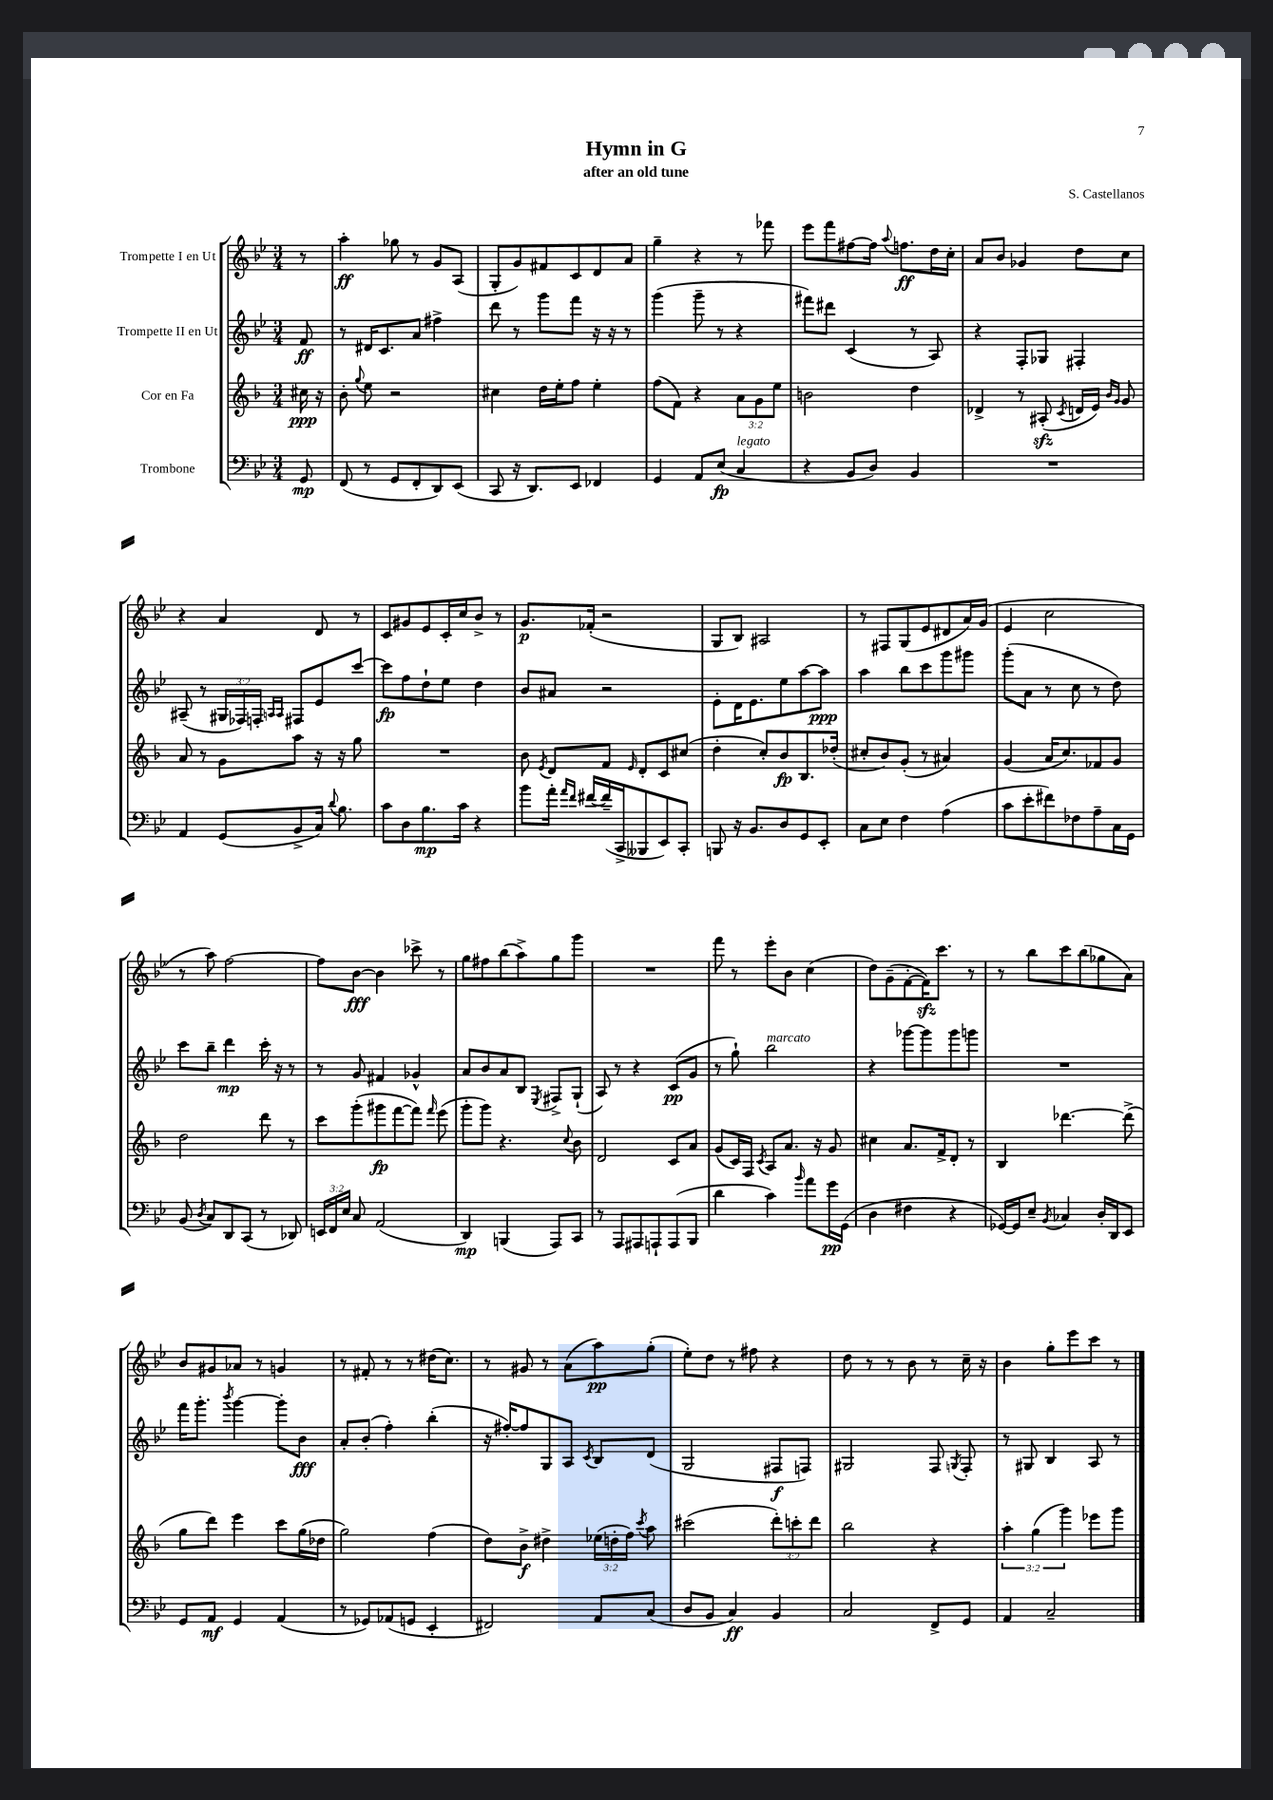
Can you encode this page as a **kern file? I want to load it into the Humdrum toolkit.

**kern	**kern	**kern	**kern
*staff4	*staff3	*staff2	*staff1
*clefF4	*clefG2	*clefG2	*clefG2
*k[b-e-]	*k[b-]	*k[b-e-]	*k[b-e-]
*M3/4	*M3/4	*M3/4	*M3/4
8GG/	16cc#\	8f/	8r
.	16r	.	.
=	=	=	=
(8FF/	8b-'\	8r	4aa'\
.	8qqgg/	.	.
8r	8ee\	16d#/LK	.
.	.	8.c/	.
8GG/L	2r	.	8gg-\
8FF'/	.	8a/J	8r
8DD/)	.	4ff#^\	8g/L
(8EE-/J	.	.	(8A/J
=	=	=	=
8CC/	4cc#\	8ddd\	8G'/L
16r	.	8r	8g/)
8.DD/L)	.	.	.
.	16dd\LL	8ggg\L	8f#/
.	16ee'\J	.	.
8EE-/J	8ff\J	8fff\J	8c/
4FF-/	4ee'\	16r	8d/
.	.	16r	.
.	.	8r	8a/J
=	=	=	=
4GG/	(8ff\L	(4ggg\	4gg~\
.	8f\J)	.	.
8AA/L	4r	8ggg~\	4r
(8E-/J	.	8r	.
4C/	12a\L	4r	8r
.	12g\	.	.
.	.	.	8fff-\
.	12ee\J	.	.
=	=	=	=
4r	2b\	8fff#\L)	8eee-\L
.	.	8ddd#\J	8fff\
8BB-/L	.	(4c/	[8ff#\
8D/J)	.	.	16ff#\]Jk
.	.	.	8qqaa/
.	.	.	8.ff\L
4BB-/	4dd\	8r	.
.	.	8A/)	16dd\L
.	.	.	16cc'\JJ
=	=	=	=
2.r	4d-^/	4r	8a/L
.	.	.	8b-/J
.	8r	8F'/L	4g-/
.	(8A#'/	8G-/J	.
.	8qc/	.	.
.	16d/LL	4F#'/	8dd\L
.	16e/JJ)	.	.
.	16qqb-/LL	.	.
.	16qqg/JJ	.	.
.	8g/	.	8cc\J
=	=	=	=
4AA/	8a/	(8A#~/	4r
.	8r	8r	.
(8GG/L	8g\L	24G#/LL	4a/
.	.	24F-/)	.
.	.	24F'/JJ	.
.	.	16qqA/LL	.
.	.	16qqA/JJ	.
8BB-^/	8aa\J	8F#/L	.
16C/Jk)	16r	8e-/	8d/
8qqd/	.	.	.
8.B-\	16r	.	.
.	8gg\	[8ccc/J	8r
=	=	=	=
8c\L	2.r	8ccc\]L	8c/L
8D\	.	8ff\	8g#/
8.B-\	.	8dd`\	8e-/
.	.	8ee-\J	16c'/L
16c\Jk	.	.	16cc/J
4r	.	4dd\	8b-^/J
.	.	.	8r
=	=	=	=
8b-\L	8b-\	8b-/L	8.g/L
.	8qe/	.	.
16a'\Jk	8d/L	8a#/J	.
16qqa/LL	.	.	.
16qqf/JJ	.	.	.
[16f#/LL	.	.	(16f-'/Jk
(16f#~/]	8f/J	2r	2r
16CC^/J	.	.	.
.	16qqe/	.	.
8BBB--/	8d'/L	.	.
8EE-/)	8c/	.	.
8CC'/J	(8cc#/J	.	.
=	=	=	=
8BBB/	4dd'\	8e-'\L	8G/L
16r	.	16d\K	8B-/J)
8.BB-/L	.	8.e-\	.
.	8cc'/L)	.	2A#/
8D/	8b-/	8ee-\	.
8GG/	8.B-/	[8aa\	.
8EE-'/J	.	8aa\]J	.
.	(16dd-'/Jk	.	.
=	=	=	=
8C\L	8cc#'/L	4aa\	8r
8E-\J	8b-/)	.	8F#/L
4F\	(8g'/J	8bb-\L	(8G/
.	8r	8ccc\	8e-/
(4A\	4a#/)	8ggg\	8d#/
.	.	8ggg#\J	16a/L)
.	.	.	(16g/JJ
=	=	=	=
8c\L	(4g/	(8ggg'\L	4e-/
8e-'\	.	8a\J	.
8f#\)	16a/LK	8r	2cc\
.	8.cc/)	.	.
8F-\	.	8cc\	.
8A~\	8f-/	8r	.
16C\L	8g/J	8dd\)	.
16GG\JJ	.	.	.
=	=	=	=
(8BB-/	2dd\	8ccc\L	8r
8qD/	.	.	.
8C/L)	.	8bb-~\J	8aa\)
8DD/	.	4ddd\	[2ff\
(8CC/J	.	.	.
8r	8ddd\	16ccc'\	.
.	.	16r	.
8DD-/)	8r	8r	.
=	=	=	=
24EE/LL	8ccc\L	8r	8ff\]L
24FF/	.	.	.
24E-/JJ	.	.	.
8C/	(8ggg'\	8g/	[8b-\J
(2AA/	8ggg#\	4f#/	4b-\]
.	[8fff\	.	.
.	8fff\]J)	4g-^^/	8ccc-^\
.	16qqfff/	.	.
.	(8eee\	.	8r
=	=	=	=
4DD/)	8ggg'\L	8a/L	8gg\L
.	8ggg\J)	8b-/	8ff#\
(4BBB/	4.r	8a/	(8bb-\
.	.	8B-/J	8aa^\)
.	.	8qE-/	.
8AAA/L)	.	8F#^/L	8gg\
.	8qqcc/	.	.
8CC/J	8b-\	(8G`/J	8ggg\J
=	=	=	=
8r	2d/	8A/)	2.r
8AAA/L	.	8r	.
8AAA#/	.	4r	.
8AAA`/	.	.	.
(8AAA/	8c/L	(8c/L	.
8BBB-/J	8a/J	8g/J	.
=	=	=	=
4d\	(8g/L	8r	8fff\
.	16c/L)	8gg`\)	8r
.	16F/JJ	.	.
.	8qc/	.	.
4c\)	8A/L	2bb-\	8eee-'\L
.	8.a/J	.	8b-\J
16qqb-/	.	.	.
8a\L	.	.	(4cc\
.	16r	.	.
16g\L	8g/	.	.
(16GG\JJ	.	.	.
=	=	=	=
4D\	4cc#\	4r	8dd\L)
.	.	.	(8g~\
4F#\	8.a/L	[8ggg-\L	[8f'\
.	.	8ggg-\]	16f\]K)
.	16f^/k	.	8.ccc\J
4r	8d'/J	8ggg-\	.
.	8r	8ggg\J	8r
=	=	=	=
[16GG-/LL)	4B-/	2.r	8r
16GG-/]J	.	.	.
8E-~/J	.	.	8bb-\L
8qBB-/	.	.	.
4C-/	[4.ddd-\	.	8ccc\
.	.	.	(8bb-\
16D'/LL	.	.	8gg-\
16DD/J	.	.	.
8EE-/J	(8ddd-^\]	.	8a\J)
=	=	=	=
8GG/L	8gg\L	16fff\LK	8b-/L
.	.	8.ggg'\J	.
8AA/J	8ddd\J)	.	8g#/
.	.	8qbbb-/	.
4GG/	4eee\	[4ggg\	8a-/J
.	.	.	8r
(4AA/	8ccc\L	8ggg'\]L	4g/
.	(16gg\L	8b-\J	.
.	16dd-\JJ	.	.
=	=	=	=
8r	2gg\)	8a'/L	8r
8GG-/L)	.	(8b-'/J	8f#'/
(8AA-/	.	4ff'\)	8r
8GG/J	.	.	8r
4EE-'/	(4ff\	(4bb-'\	(16dd#\LK
.	.	.	8.cc\J)
=	=	=	=
2FF#/)	8dd\L)	16r	8r
.	.	[16ff#'/LK)	.
.	8b-^\J	8ff#/]	8g#/
.	4dd#^\	8G/	8r
.	.	8A/J	(8a\L
.	.	8qc/	.
8AA/L	(24ee-\LL	8B-/L	8aa\)
.	24dd'\	.	.
.	24ff\JJ)	.	.
.	8qccc/	.	.
(8C/J	8aa\	(8d/J	(8gg'\J
=	=	=	=
8D/L	(2ccc#\	2G/	8ee-'\L)
8BB-/J	.	.	8dd\J
4C/)	.	.	8r
.	.	.	8ff#\
4BB-/	12ddd'\L)	8F#/L	4r
.	12ccc'\	.	.
.	.	8F/J)	.
.	12ddd\J	.	.
=	=	=	=
2C/	2bb-\	2G#/	8dd\
.	.	.	8r
.	.	.	8r
.	.	.	8b-\
8FF^/L	4r	8F/	8r
.	.	8qG/	.
8GG/J	.	8F'/	16cc~\
.	.	.	16r
=	=	=	=
4AA/	6aa'\	8r	4b-\
.	.	8G#/	.
.	(6gg\	.	.
2C~/	.	4B-/	8gg'\L
.	6ggg\)	.	.
.	.	.	8eee-\
.	8eee-\L	8A/	8ccc\J
.	8ggg\J	8r	8r
==	==	==	==
*-	*-	*-	*-
